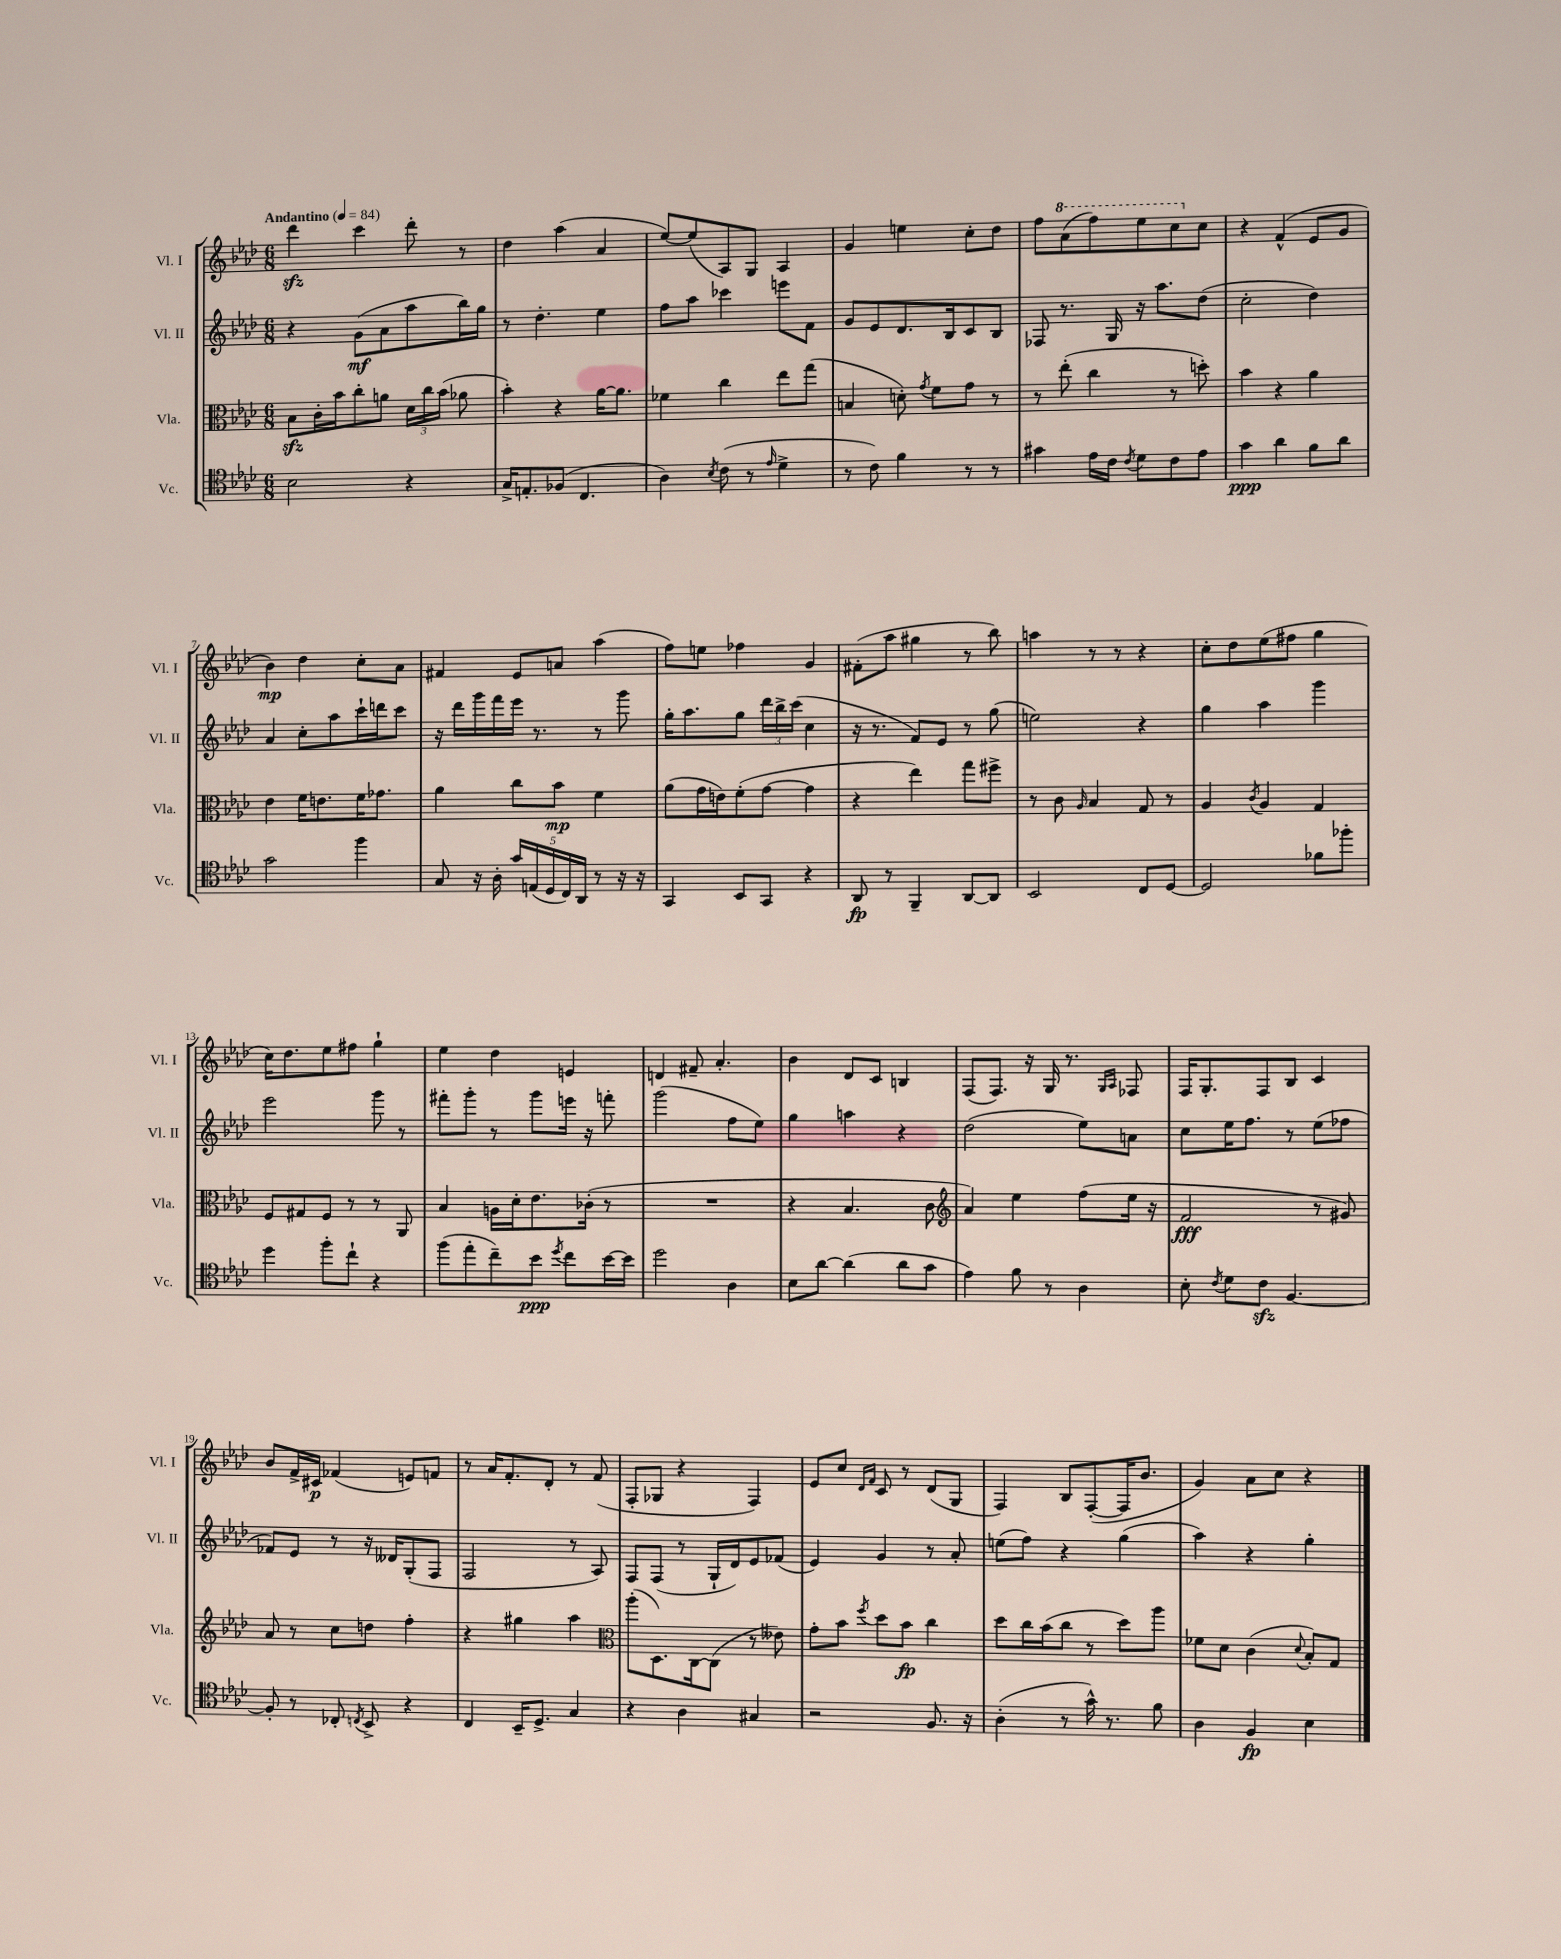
<<
\new StaffGroup <<
\new Staff = "s0" \with { instrumentName = "Vl. I" shortInstrumentName = "Vl. I" } {
    \clef treble \key aes \major \numericTimeSignature \time 6/8 \tempo "Andantino" 4 = 84
    \autoBeamOff des'''4\sfz c'''4 des'''8-. r8 |
    des''4 aes''4( aes'4 |
    ees''8[~) ees''8( aes8) g8] aes4 |
    g'4 e''4 c''8[-. des''8] |
    f''8[ \ottava #1 aes''8( f'''8) ees'''8 c'''8 \ottava #0 c''8] |
    r4 f'4-^( ees'8[ g'8] |
    bes'4\mp) des''4 c''8[-. aes'8] |
    fis'4 ees'8[ a'8] aes''4( |
    f''8[) e''8] fes''4 g'4 |
    fis'8[-.( aes''8] gis''4 r8 bes''8) |
    a''4 r8 r8 r4 |
    c''8[-. des''8 ees''8( fis''8] g''4 |
    c''16[) des''8. ees''8 fis''8] g''4-! |
    ees''4 des''4 e'4 |
    d'4 fis'8-- aes'4.-. |
    bes'4 des'8[ c'8] b4 |
    f8[( f8.]) r16 g16 r8. \grace { g16[ aes16] } fes8 |
    f16[ g8.-. f8 bes8] c'4 |
    bes'8[ f'16-> cis'16]\p fes'4( e'8[) f'8] |
    r8 aes'16[ f'8.-. des'8]-. r8 f'8( |
    f8[-. ges8] r4 f4) |
    ees'8[ c''8] \grace { des'16[ f'16] } c'8 r8 des'8[( g8] |
    f4) bes8[ f8~-.( f16 bes'8.] |
    g'4) aes'8[ c''8] r4 \bar "|." |
}
\new Staff = "s1" \with { instrumentName = "Vl. II" shortInstrumentName = "Vl. II" } {
    \clef treble \key aes \major \numericTimeSignature \time 6/8
    \autoBeamOff r4 g'8[\mf( aes'8 aes''8 bes''16) g''16] |
    r8 des''4.-. ees''4 |
    f''8[ aes''8] ces'''4 e'''8[ f'8] |
    g'8[ ees'8 des'8. bes16 c'8 bes8] |
    fes8 r8. g16 r16 aes''8.[ des''8]( |
    c''2-. des''4) |
    aes'4 c''8[-. aes''8 c'''16-! d'''16 c'''8] |
    r16 des'''16[ g'''16 f'''16 ees'''16] r8. r8 g'''8 |
    g''16[-. aes''8. g''8] \tuplet 3/2 { des'''16[ bes''16-> c'''16]( } c''4 |
    r16 r8. f'8[) ees'8] r8 g''8( |
    e''2) r4 |
    g''4 aes''4 g'''4 |
    ees'''2 g'''8 r8 |
    fis'''8[-. g'''8]-. r8 g'''8[ e'''16] r16 f'''8-. |
    g'''2( f''8[ ees''8]) |
    g''4 a''4 r4 |
    des''2( ees''8[) a'8] |
    c''8[ ees''16 f''8.] r8 ees''8[( fes''8] |
    fes'8[) ees'8] r8 r16 deses'16[ g8-.( f8] |
    f2 r8 aes8) |
    f8[ f8]( r8 g16[-! des'16) ees'8 fes'8]( |
    ees'4) g'4 r8 aes'8-. |
    e''8[( f''8]) r4 g''4( |
    aes''4) r4 g''4-. \bar "|." |
}
\new Staff = "s2" \with { instrumentName = "Vla." shortInstrumentName = "Vla." } {
    \clef alto \key aes \major \numericTimeSignature \time 6/8
    \autoBeamOff bes8[\sfz c'16-. bes'16 c''8-. a'8] \tuplet 3/2 { des'16[ c''16 bes'16]( } aes'8 |
    bes'4-.) r4 aes'16[~ aes'8.] |
    fes'4 c''4 ees''8[ g''8]( |
    b4 d'8-.) \acciaccatura { g'8 } f'8[ g'8] r8 |
    r8 ees''8-.( c''4 r8 d''8-.) |
    bes'4 r4 aes'4 |
    ees'4 f'16[ e'8. f'16 ges'8.] |
    aes'4 c''8[ bes'8]\mp f'4 |
    aes'8[( g'16 e'16) f'8-.( g'8]~ g'4 |
    r4 ees''4) g''8[ fis''8]-> |
    r8 c'8 \grace { aes16 } bes4 g8 r8 |
    aes4 \acciaccatura { c'8 } aes4 g4 |
    f8[ gis8 f8] r8 r8 aes,8 |
    bes4 a16[ des'16-. ees'8. ces'16]-.( r8 |
    R2. |
    r4 bes4. c'8 |
    \clef treble aes'4) ees''4 f''8[( ees''16] r16 |
    f'2\fff r8 gis'8) |
    aes'8 r8 c''8[ d''8] f''4-. |
    r4 gis''4 aes''4 |
    \clef alto aes''8[-.( des8.) c16~ c8]( r8 eeses'8) |
    g'8[-. bes'8] \acciaccatura { f''8 } des''8[ bes'8]\fp c''4 |
    des''8[ c''16 bes'16( c''8] r8 des''8[) aes''8] |
    fes'8[ des'8] c'4( \appoggiatura { des'8 } bes8[-.) g8] \bar "|." |
}
\new Staff = "s3" \with { instrumentName = "Vc." shortInstrumentName = "Vc." } {
    \clef tenor \key aes \major \numericTimeSignature \time 6/8
    \autoBeamOff bes2 r4 |
    g16[-> e8.-. fes8]( c4. |
    aes4) \acciaccatura { bes8 } c'8( r8 \grace { ees'16 } des'4-> |
    r8 c'8) f'4 r8 r8 |
    gis'4 ees'16[ c'16] \acciaccatura { c'8 } des'8[ c'8 ees'8] |
    g'4\ppp aes'4 f'8[ aes'8] |
    g'2 f''4 |
    g8 r16 aes16-. \tuplet 5/4 { g'16[ e16( des16 c16) aes,16] } r8 r16 r16 |
    g,4 bes,8[ g,8] r4 |
    aes,8\fp r8 f,4-- aes,8[~ aes,8] |
    bes,2 c8[ des8]~ |
    des2 fes'8[ fes''8]-. |
    des''4 f''8[-. c''8]-! r4 |
    f''8[( ees''8-. c''8--) bes'8]\ppp \acciaccatura { des''8 } c''8[ bes'16~ bes'16] |
    des''2 aes4 |
    bes8[ aes'8]~ aes'4( aes'8[ g'8] |
    ees'4) f'8 r8 aes4 |
    bes8-. \acciaccatura { c'8 } des'8[ c'8]\sfz f4.~ |
    f8-. r8 ces8-. \acciaccatura { c8 } bes,8-> r4 |
    c4 bes,16[-- des8.]-> g4 |
    r4 aes4 gis4 |
    r2 f8. r16 |
    aes4-.( r8 g'16-^) r8. f'8 |
    aes4 f4\fp bes4 \bar "|." |
}
>>
>>
